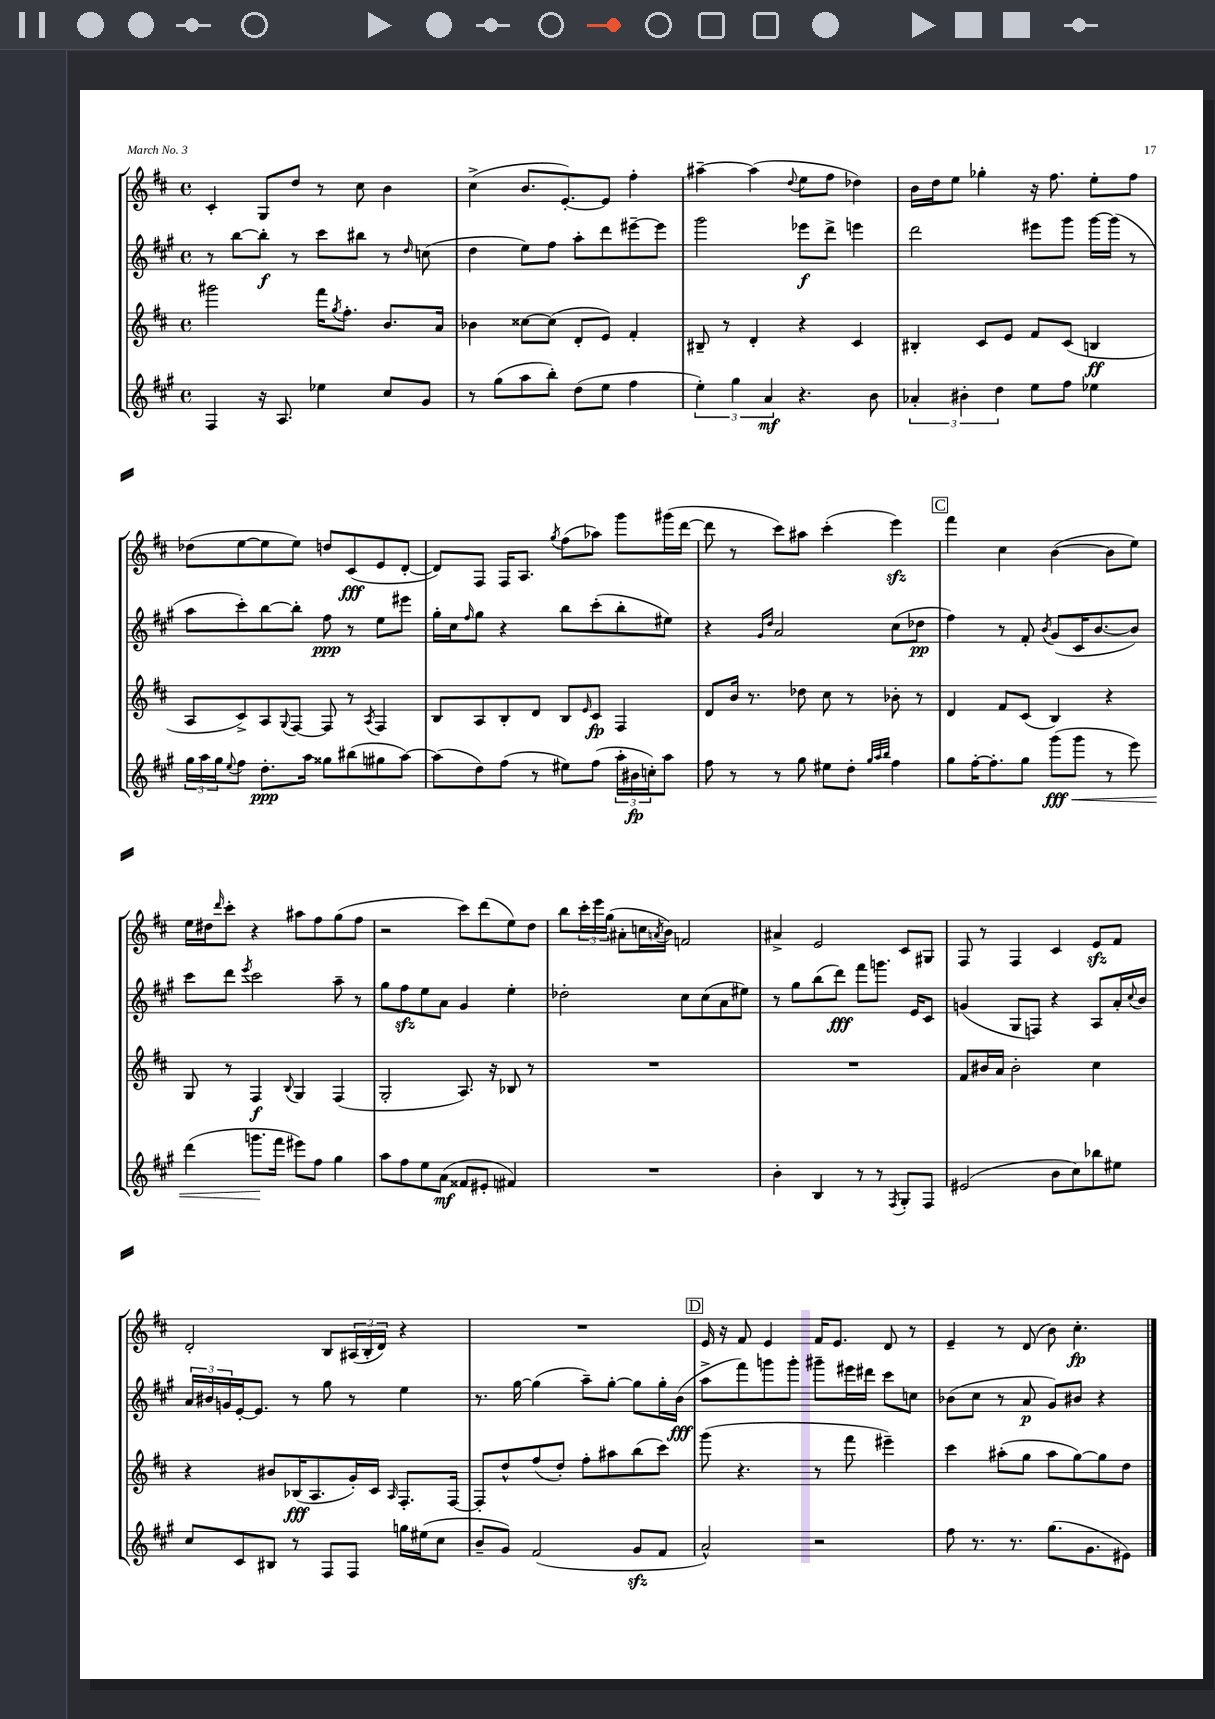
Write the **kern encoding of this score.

**kern	**kern	**kern	**kern
*staff4	*staff3	*staff2	*staff1
*clefG2	*clefG2	*clefG2	*clefG2
*k[f#c#g#]	*k[f#c#]	*k[f#c#g#]	*k[f#c#]
*M4/4	*M4/4	*M4/4	*M4/4
*met(c)	*met(c)	*met(c)	*met(c)
4F#	2ggg#	8r	4c#'
.	.	[8bb	.
16r	.	8bb']	8G
8.A	.	.	.
.	.	8r	8dd
4ee-	16fff#	8ccc#	8r
.	8qgg	.	.
.	8.ff#'	.	.
.	.	8bb#	8cc#
8cc#	8.b	8r	4b
.	.	16qqdd	.
8g#	.	(8cc	.
.	16a	.	.
=	=	=	=
8r	4b-	4dd	(4cc#^
(8gg#	.	.	.
8aa	[8cc##	8ee)	8.b
8bb')	(8cc##]	8ff#	.
.	.	.	[8.e')
(8dd	8d'	8aa'	.
8ee	8e)	8ddd	8e]
4ff#	4f#'	[8eee#~	4ff#'
.	.	8eee#]	.
=	=	=	=
6ee')	8B#~	2ggg#	[4aa#~
.	8r	.	.
6gg#	.	.	.
.	4d'	.	(4aa#]
6a	.	.	.
.	.	.	8qqdd
4.r	4r	8eee-	8ee
.	.	8ddd^	8ff#
.	4c#	4eee	4dd-)
8b	.	.	.
=	=	=	=
6a-'	4B#'	2ddd	16b
.	.	.	16dd
.	.	.	8ee
6b#'	.	.	.
.	8c#	.	4gg-'
6dd	.	.	.
.	8e	.	.
8ee	8f#	8eee#	16r
.	.	.	8.ff#
8ff#	(8c#	8ggg#	.
4ee-	4B	[16ggg#	8ee'
.	.	(16ggg#]	.
.	.	8r	8ff#
=	=	=	=
24gg#	8A	8aa	(8dd-
24aa	.	.	.
24gg#	.	.	.
8qqee	.	.	.
8ff#	8c#^)	8ccc#')	[8ee
8.dd'	8A	[8bb	8ee]
.	8qqG	.	.
.	[8F#	8bb']	8ee)
16aa	.	.	.
8gg##	8F#]	8ff#	8dd
(8bb#	8r	8r	(8c#
.	8qA	.	.
8gg#	4F#	8ee	8e
[8aa)	.	8eee#	[8d'
=	=	=	=
(8aa]	8B	16gg#'	8d])
.	.	16cc#	.
.	.	16qqff#	.
8dd)	8A	8gg#	8F#
(8ff#	8B'	4r	16F#
.	.	.	8.A
8r	8d	.	.
.	.	.	8qgg
8ee#)	8B	8bb	(8ff#
.	16qqe	.	.
(8ff#	8c#	(8ccc#'	8aa-)
24aa'	4F#	8bb'	8ggg
24b#	.	.	.
24cc')	.	.	.
8aa	.	8ee#)	(16ggg#
.	.	.	[16ddd
=	=	=	=
8ff#	8d	4r	8ddd]
8r	16b	.	8r
.	8.r	.	.
.	.	16qqg#	.
.	.	16qqdd	.
8r	.	2a	8ccc#)
8gg#	8dd-	.	8aa#
8ee#	8cc#	.	(4ccc#'
8dd'	8r	.	.
32qqgg#	.	.	.
32qqaa	.	.	.
32qqbb	.	.	.
4ff#	8b-'	(8cc#	4eee)
.	8r	8dd-	.
=	=	=	=
8gg#	4d	4ff#)	4fff#
[16ff#'	.	.	.
8.ff#']	.	.	.
.	8f#	8r	4cc#
8gg#	(8c#	8f#'	.
.	.	8qb	.
(8ggg#	4B)	(8g#	([4b
8ggg#	.	16c#	.
.	.	[8.b	.
8r	4r	.	8b]
8eee)	.	8b])	8ee)
=	=	=	=
(4ddd	8G	8ccc#	16ee
.	.	.	16dd#
.	.	.	16qqddd
.	8r	8ddd	8ccc#'
.	.	8qeee	.
8.ggg	4F#	2ccc#	4r
16fff#	.	.	.
.	8qqB	.	.
8eee#)	4G	.	8aa#
8ff#	.	.	8ff#
4gg#	(4F#	8aa~	(8gg
.	.	8r	8ff#
=	=	=	=
8aa	2G'	8gg#	2r
8ff#	.	8ff#	.
8ee	.	8ee	.
(8a	.	8a	.
8f##	8.A)	4g#	8ccc#)
8e#'	.	.	(8ddd
.	16r	.	.
4f#)	8B-	4ee'	8ee)
.	8r	.	8dd
=	=	=	=
1r	1r	2dd-'	8bb
.	.	.	24ccc#'
.	.	.	24eee
.	.	.	(24gg
.	.	.	8a#'
.	.	.	16cc
.	.	.	8qa
.	.	.	16b)
.	.	8cc#	2f
.	.	(8cc#	.
.	.	8a	.
.	.	8ee#)	.
=	=	=	=
4b'	1r	8r	4a#^
.	.	8gg#	.
4B	.	(8bb	2e
.	.	8ddd)	.
8r	.	8fff#	.
8r	.	8.ggg	.
8qF#	.	.	.
8G#'	.	.	8c#
.	.	16e	.
8F#	.	8c#	8G#
=	=	=	=
(2e#	8f#	(4g	8F#
.	16b#	.	8r
.	16a	.	.
.	2b#'	8G#	4F#
.	.	8F)	.
8b	.	4r	4c#
8cc#)	.	.	.
8bb-	4cc#	8A	8e
8ee#	.	16a'	8f#
.	.	8qqcc#	.
.	.	16b	.
=	=	=	=
8cc#	4r	24a	2d'
.	.	24b#	.
.	.	24g	.
8c#	.	[16e'	.
.	.	8.e]	.
8B#	8b#	.	.
8r	(16B-	8r	.
.	8.A	.	.
8F#	.	8gg#	8B
8F#	16g')	8r	(24A#
.	.	.	24B'
.	16c#	.	.
.	.	.	24d)
.	16qqA	.	.
16gg	8.F#'	4ee	4r
(16ee#	.	.	.
8cc#	.	.	.
.	[16F#	.	.
=	=	=	=
8b~	8F#']	8.r	1r
8g#)	8dd^^	.	.
.	.	[16gg#	.
(2f#	(8ff#	(4gg#]	.
.	8dd')	.	.
.	8ff#'	8aa~)	.
.	8aa#	[8gg#'	.
8g#	(8bb	8gg#]	.
8f#	8ccc#)	16gg#'	.
.	.	(16b	.
=	=	=	=
2a^^)	(8ggg	8aa^	16e
.	.	.	16r
.	4.r	8fff#)	8f#
.	.	8ggg	4e
.	.	8ggg'	.
2r	8r	8ggg#~	16f#
.	.	.	8.e
.	8fff#	16eee#	.
.	.	16ddd#	.
.	4eee#~)	8ccc#	8d
.	.	8cc	8r
=	=	=	=
8ff#	4ccc#	(8b-	4e~
8.r	.	8cc#	.
.	(8aa#'	8r	8r
8.r	.	.	.
.	8gg	8a	(8d
(8.gg#	8aa#	8g#)	8b)
.	[8gg)	8b#	4.cc#'
8.g#	.	.	.
.	8gg]	4r	.
8e#)	8dd	.	.
==	==	==	==
*-	*-	*-	*-
